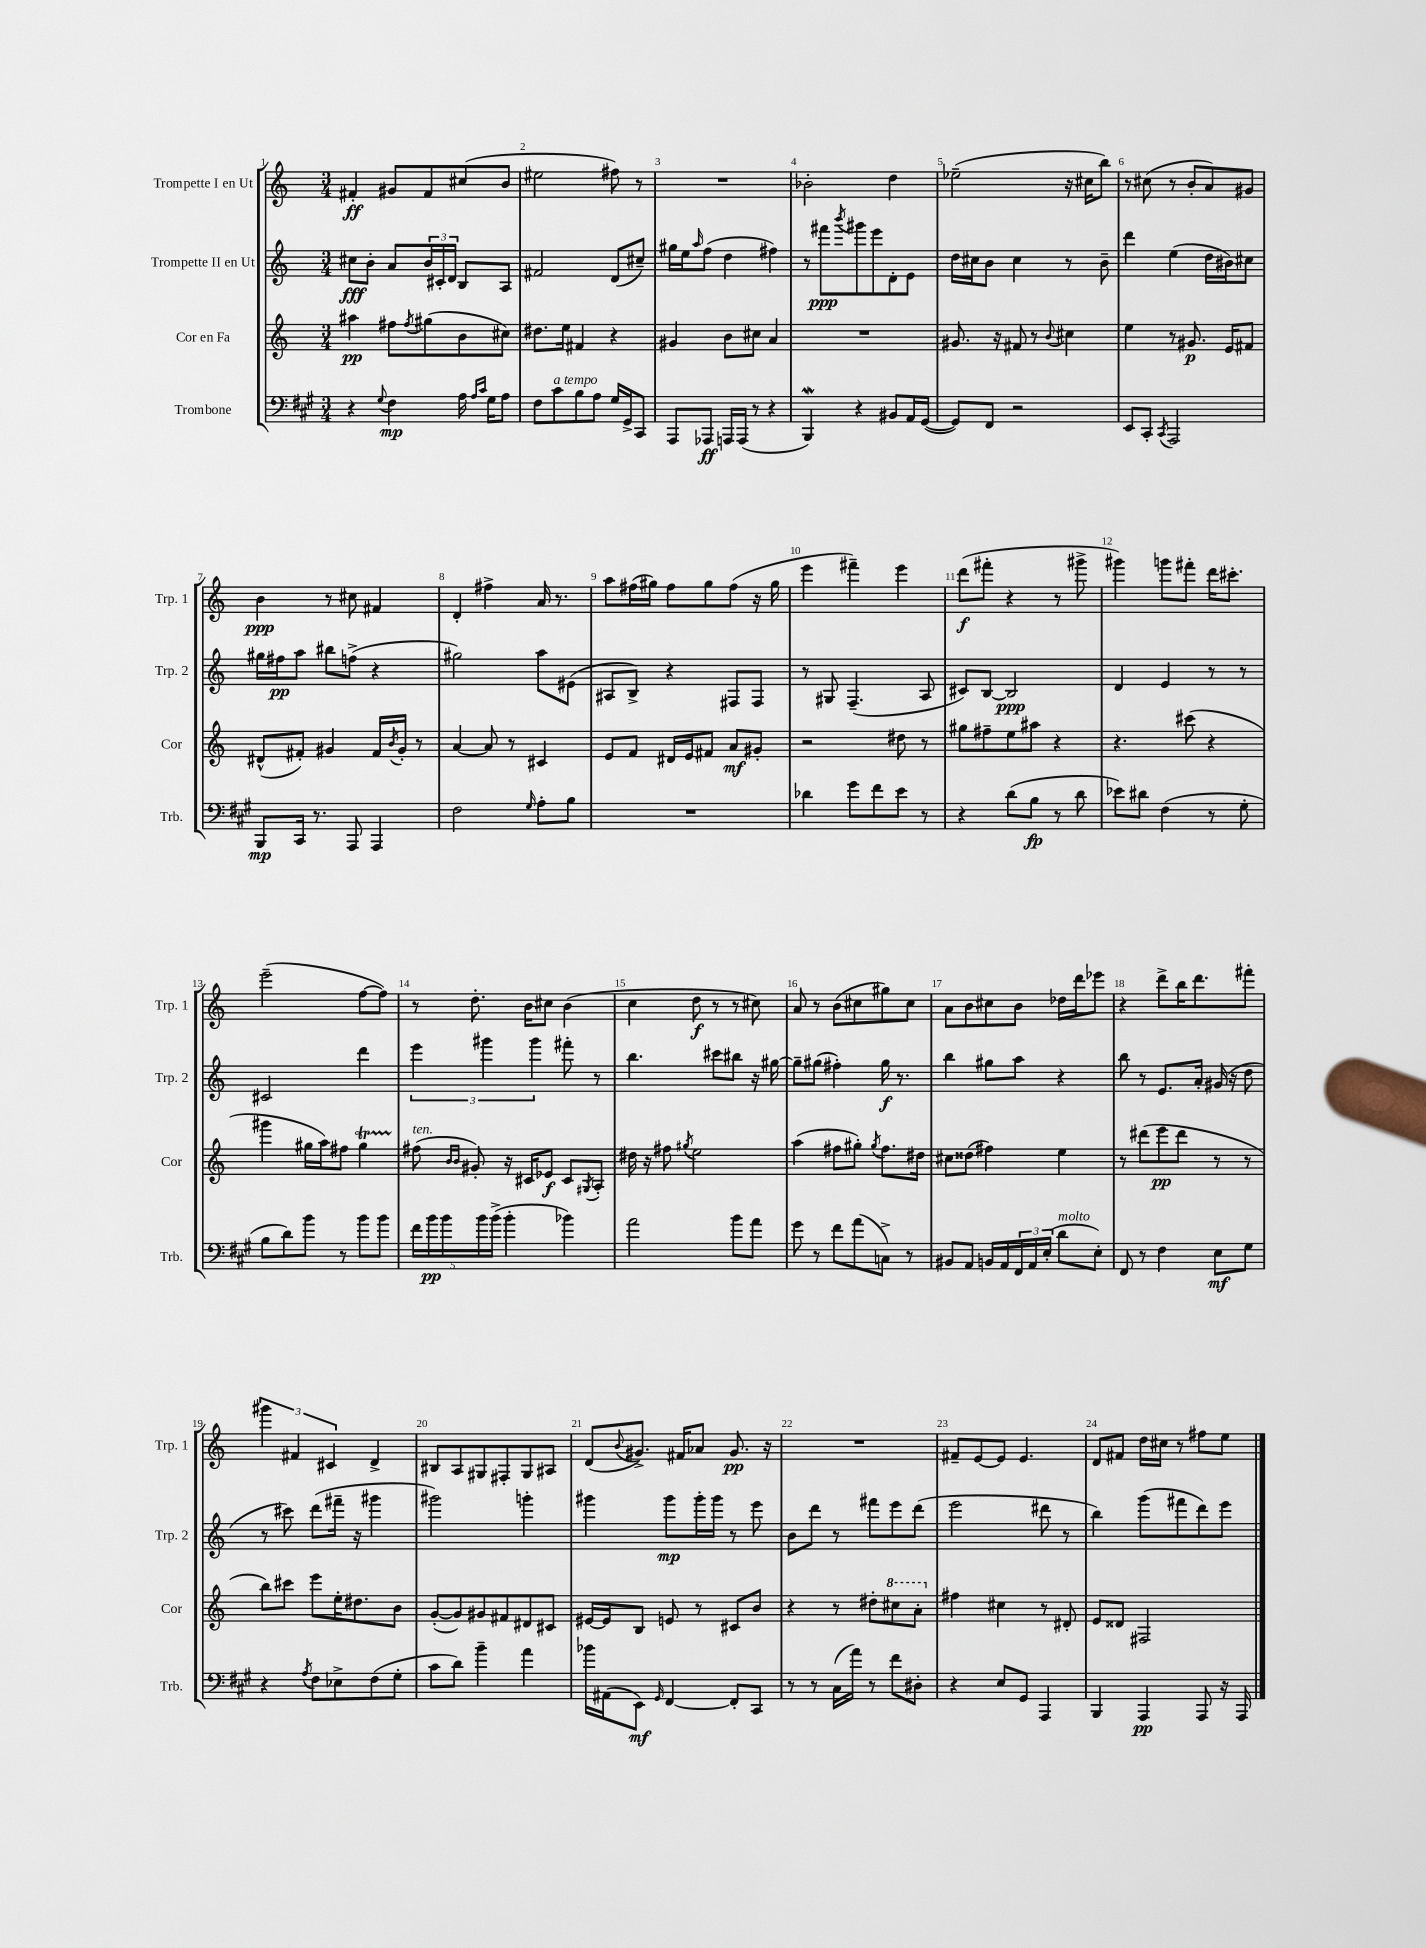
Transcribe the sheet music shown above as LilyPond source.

<<
\new StaffGroup <<
\new Staff = "s0" \with { instrumentName = "Trompette I en Ut" shortInstrumentName = "Trp. 1" } {
    \clef treble \key c \major \numericTimeSignature \time 3/4
    fis'4-.\ff gis'8 fis'8 cis''8( b'8 |
    eis''2 fis''8) r8 |
    R2. |
    bes'2-. d''4 |
    ees''2--( r16 cis''16 b''8) |
    r8 cis''8( r8 b'8-. a'8) gis'8 |
    b'4\ppp r8 cis''8 fis'4 |
    d'4-. fis''4-> a'16 r8. |
    a''8 fis''16( gis''16) fis''8 gis''8 fis''8( r16 gis''16 |
    e'''4 fis'''4--) e'''4 |
    d'''8\f( fis'''8-. r4 r8 gis'''8-> |
    gis'''4) g'''8 fis'''8-. d'''16 cis'''8.-. |
    e'''2--( f''8~ f''8) |
    r8 d''8.-. b'16 cis''8 b'4( |
    c''4 d''8\f r8 r8 cis''8) |
    a'8 r8 b'8( cis''8 gis''8) cis''8 |
    a'8 b'8 cis''8 b'8 des''16 d'''16 ees'''8 |
    r4 d'''8-> b''16 d'''8. fis'''8-. |
    \tuplet 3/2 { gis'''4 fis'4 cis'4 } d'4-> |
    bis8 a8 gis8 fis8-. gis8 ais8 |
    d'8( \appoggiatura { b'8 } gis'8.->) fis'16 aes'8 gis'8.\pp r16 |
    R2. |
    fis'8-- e'8~ e'8 e'4. |
    d'8 fis'8 d''16 cis''16 r8 fis''8 e''8 \bar "|." |
}
\new Staff = "s1" \with { instrumentName = "Trompette II en Ut" shortInstrumentName = "Trp. 2" } {
    \clef treble \key c \major \numericTimeSignature \time 3/4
    cis''8\fff b'8-. a'8 \tuplet 3/2 { b'16 cis'16-. d'16 } b8 a8 |
    fis'2 d'8( cis''8--) |
    gis''16 e''16 \grace { a''16 } f''8( d''4 fis''4) |
    r8 fis'''8\ppp \acciaccatura { b'''8 } gis'''8 e'''8 d'8-. e'8 |
    d''16 cis''16 b'8 cis''4 r8 b'8-- |
    d'''4 e''4( d''16 bis'16) cis''8 |
    gis''16 fis''16\pp a''8 bis''8 f''8->( r4 |
    gis''2) a''8 eis'8( |
    ais8 b8->) r4 fis8 fis8 |
    r8 gis8 f4.--( a8 |
    cis'8) b8~ b2\ppp |
    d'4 e'4 r8 r8 |
    cis'2 d'''4 |
    \tuplet 3/2 { e'''4 gis'''4 gis'''4 } fis'''8-. r8 |
    b''4. cis'''8 bis''8 r16 gis''16~ |
    gis''8-- gis''8( fis''4-.) gis''16\f r8. |
    b''4 gis''8 a''8 r4 |
    b''8 r8 e'8. a'16-. gis'16( r16 d''8 |
    r8 cis'''8) d'''8( fis'''16-- r16 gis'''4 |
    gis'''2) g'''4-. |
    gis'''4 gis'''8\mp gis'''16-. gis'''16 r8 e'''8 |
    b'8 d'''8 r8 fis'''8 e'''8 d'''8( |
    e'''2 dis'''8 r8 |
    b''4) g'''8( fis'''8 d'''8) e'''8 \bar "|." |
}
\new Staff = "s2" \with { instrumentName = "Cor en Fa" shortInstrumentName = "Cor" } {
    \clef treble \key c \major \numericTimeSignature \time 3/4
    ais''4\pp fis''8 \acciaccatura { fis''8 } gis''8( b'8 cis''8) |
    dis''8. e''16 fis'4 r4 |
    gis'4 b'8 cis''8 a'4 |
    R2. |
    gis'8. r16 fis'8 r8 \appoggiatura { b'8 } cis''4 |
    e''4 r8 gis'8.\p e'16 fis'8 |
    dis'8-^( fis'8-.) gis'4 fis'16 \acciaccatura { b'8 } gis'16-. r8 |
    a'4~ a'8 r8 cis'4 |
    e'8 f'8 dis'16 e'16 fis'8 a'8\mf gis'8-. |
    r2 dis''8 r8 |
    gis''8 fis''8-- e''8 ais''8 r4 |
    r4. cis'''8( r4 |
    gis'''4 gis''16 a''16) fis''8 gis''4\startTrillSpan |
    fis''8\stopTrillSpan^\markup { \italic "ten." }( \grace { b'16 b'16 } gis'8-.) r16 cis'16 ees'8\f cis'8 \acciaccatura { gis8 } a8-. |
    dis''16 r16 fis''8 \acciaccatura { gis''8 } e''2 |
    a''4( fis''8 gis''8-.) \acciaccatura { gis''8 } fis''8. dis''16 |
    cis''8 disis''8( fis''4) e''4 |
    r8 dis'''8( e'''8\pp dis'''8 r8 r8 |
    b''8) cis'''8 e'''8 e''16-. dis''8. b'8 |
    g'8~-.( g'8) gis'8 fis'8 dis'8 cis'8 |
    eis'16~ eis'16 b8 e'8 r8 cis'8 b'8 |
    r4 r8 dis''8-. \ottava #1 cis'''8 a''8-. \ottava #0 |
    fis''4 cis''4 r8 dis'8-. |
    e'8 disis'8 fis2 \bar "|." |
}
\new Staff = "s3" \with { instrumentName = "Trombone" shortInstrumentName = "Trb." } {
    \clef bass \key a \major \numericTimeSignature \time 3/4
    r4 \appoggiatura { gis8 } fis4\mp a16 \grace { a16 cis'16 } gis16 a8 |
    fis8 cis'8^\markup { \italic "a tempo" } b8 a8 gis16 gis,16-> cis,8 |
    a,,8 aes,,8\ff a,,16 a,,16( r8 r4 |
    b,,4\mordent) r4 bis,8 a,16 gis,16~( |
    gis,8) fis,8 r2 |
    e,8 cis,8-. \acciaccatura { cis,8 } a,,2 |
    b,,8\mp cis,16 r8. a,,8 a,,4 |
    fis2 \grace { gis16 } a8-. b8 |
    R2. |
    des'4 gis'8 fis'8 e'8 r8 |
    r4 d'8( b8\fp r8 d'8 |
    ees'8) dis'8 fis4( r8 gis8-. |
    b8 d'8) b'8 r8 b'8 b'8 |
    \tuplet 5/4 { fis'16 b'16\pp b'16 b'16 b'16->( } b'4-. bes'4) |
    a'2 b'8 a'8 |
    gis'8 r8 fis'8 a'8( c8->) r8 |
    bis,8 a,8 b,16 a,16 \tuplet 3/2 { fis,16 a,16 e16-.( } d'8^\markup { \italic "molto" } e8-.) |
    fis,8 r8 fis4 e8\mf gis8 |
    r4 \acciaccatura { a8 } fis8 ees8-> fis8( gis8-. |
    cis'8 d'8) b'4-- a'4 |
    bes'16 ais,16( e,8\mf) \grace { gis,16 } fis,4~ fis,8-. cis,8 |
    r8 r8 cis16( a'16) r8 fis'8 dis8-. |
    r4 e8 gis,8 a,,4 |
    b,,4 a,,4\pp a,,8 r16 a,,16 \bar "|." |
}
>>
>>
\layout { \context { \Score \override BarNumber.break-visibility = ##(#f #t #t) barNumberVisibility = #all-bar-numbers-visible } }
